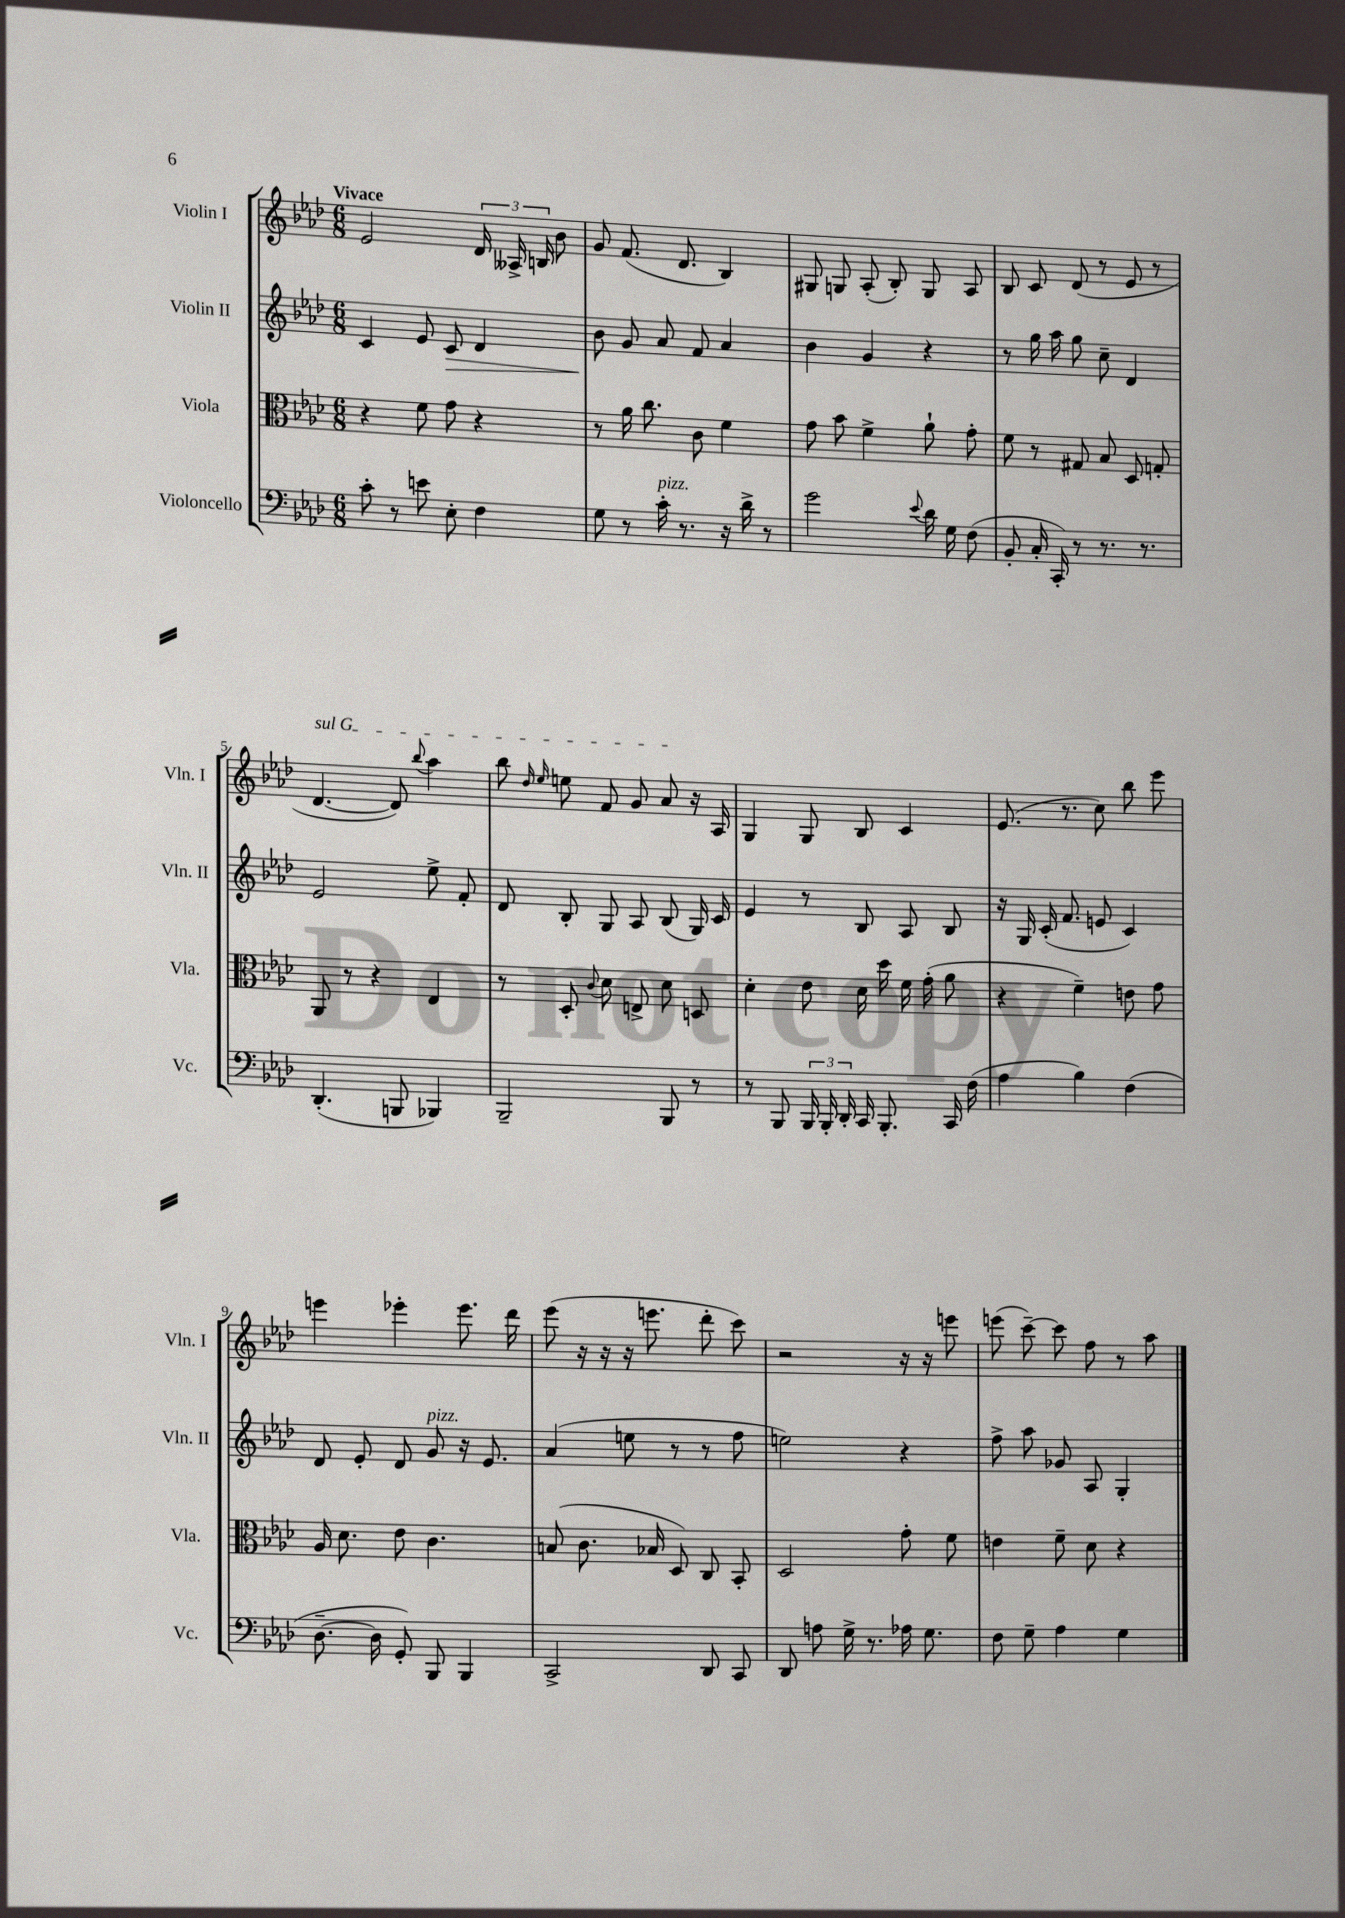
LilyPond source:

<<
\new StaffGroup <<
\new Staff = "s0" \with { instrumentName = "Violin I" shortInstrumentName = "Vln. I" } {
    \clef treble \key aes \major \numericTimeSignature \time 6/8 \tempo "Vivace"
    \autoBeamOff ees'2 \tuplet 3/2 { des'16 aeses16-> b16 } bes'8 |
    g'8 f'8.( des'8. bes4) |
    gis8 g8 aes8-.( bes8-.) g8 aes8 |
    bes8 c'8 des'8( r8 ees'8 r8 |
    \once \override TextSpanner.bound-details.left.text = \markup { \italic "sul G" } des'4.~\startTextSpan des'8) \appoggiatura { bes''8 } aes''4 |
    bes''8 \grace { des''16 ees''16 } e''8 f'8 g'8 aes'8\stopTextSpan r16 aes16 |
    g4 g8 bes8 c'4 |
    ees'8.( r8. c''8) bes''8 ees'''8 |
    e'''4 ees'''4-. ees'''8. des'''16 |
    ees'''8( r16 r16 r16 e'''8. des'''8-. c'''8) |
    r2 r16 r16 e'''8 |
    e'''8( c'''8~--) c'''8 f''8 r8 aes''8 \bar "|." |
}
\new Staff = "s1" \with { instrumentName = "Violin II" shortInstrumentName = "Vln. II" } {
    \clef treble \key aes \major \numericTimeSignature \time 6/8
    \autoBeamOff c'4 ees'8 c'8\> des'4 |
    bes'8\! g'8 aes'8 f'8 aes'4 |
    bes'4 g'4 r4 |
    r8 g''16 aes''16 g''8 c''8-- des'4 |
    ees'2 ees''8-> f'8-. |
    des'8 bes8-. g8 aes8 bes8( g16) c'16 |
    ees'4 r8 bes8 aes8 bes8 |
    r16 g16 c'16-.( f'8. e'8 c'4) |
    des'8 ees'8-. des'8 g'8^\markup { \italic "pizz." } r16 ees'8. |
    aes'4( e''8 r8 r8 f''8 |
    e''2) r4 |
    f''8-> aes''8 ges'8 aes8 g4-. \bar "|." |
}
\new Staff = "s2" \with { instrumentName = "Viola" shortInstrumentName = "Vla." } {
    \clef alto \key aes \major \numericTimeSignature \time 6/8
    \autoBeamOff r4 f'8 g'8 r4 |
    r8 aes'16 c''8. c'8 f'4 |
    g'8 bes'8 f'4-> aes'8-! g'8-. |
    f'8 r8 gis8 bes8 des8 g8-. |
    aes,8 r8 r4 ees4 |
    r8 des8-. \appoggiatura { c'8 } des'8 e8-> des'8 d8 |
    des'4-. ees'8 des'16 des''16 f'16 g'16-.( aes'8 |
    r4 f'4--) e'8 g'8 |
    aes16 des'8. ees'8 c'4. |
    b8( c'8. bes16 des8) c8 bes,8-. |
    des2 g'8-. f'8 |
    e'4 f'8-- des'8 r4 \bar "|." |
}
\new Staff = "s3" \with { instrumentName = "Violoncello" shortInstrumentName = "Vc." } {
    \clef bass \key aes \major \numericTimeSignature \time 6/8
    \autoBeamOff c'8-. r8 e'8 ees8-. f4 |
    g8 r8 c'16-.^\markup { \italic "pizz." } r8. r16 des'16-> r8 |
    g'2 \appoggiatura { ees'8 } des'16 g16 f8( |
    bes,8-. c16-. c,16-.) r8 r8. r8. |
    des,4.-.( b,,8 bes,,4) |
    bes,,2-- bes,,8 r8 |
    r8 bes,,8 \tuplet 3/2 { bes,,16 bes,,16-. des,16-. } c,16 bes,,8.-. c,16 f16( |
    aes4 bes4) f4( |
    des8.~-- des16 g,8-.) bes,,8 bes,,4 |
    c,2-> des,8 c,8 |
    des,8 a8 g16-> r8. aes16 g8. |
    f8 g8-- aes4 g4 \bar "|." |
}
>>
>>
